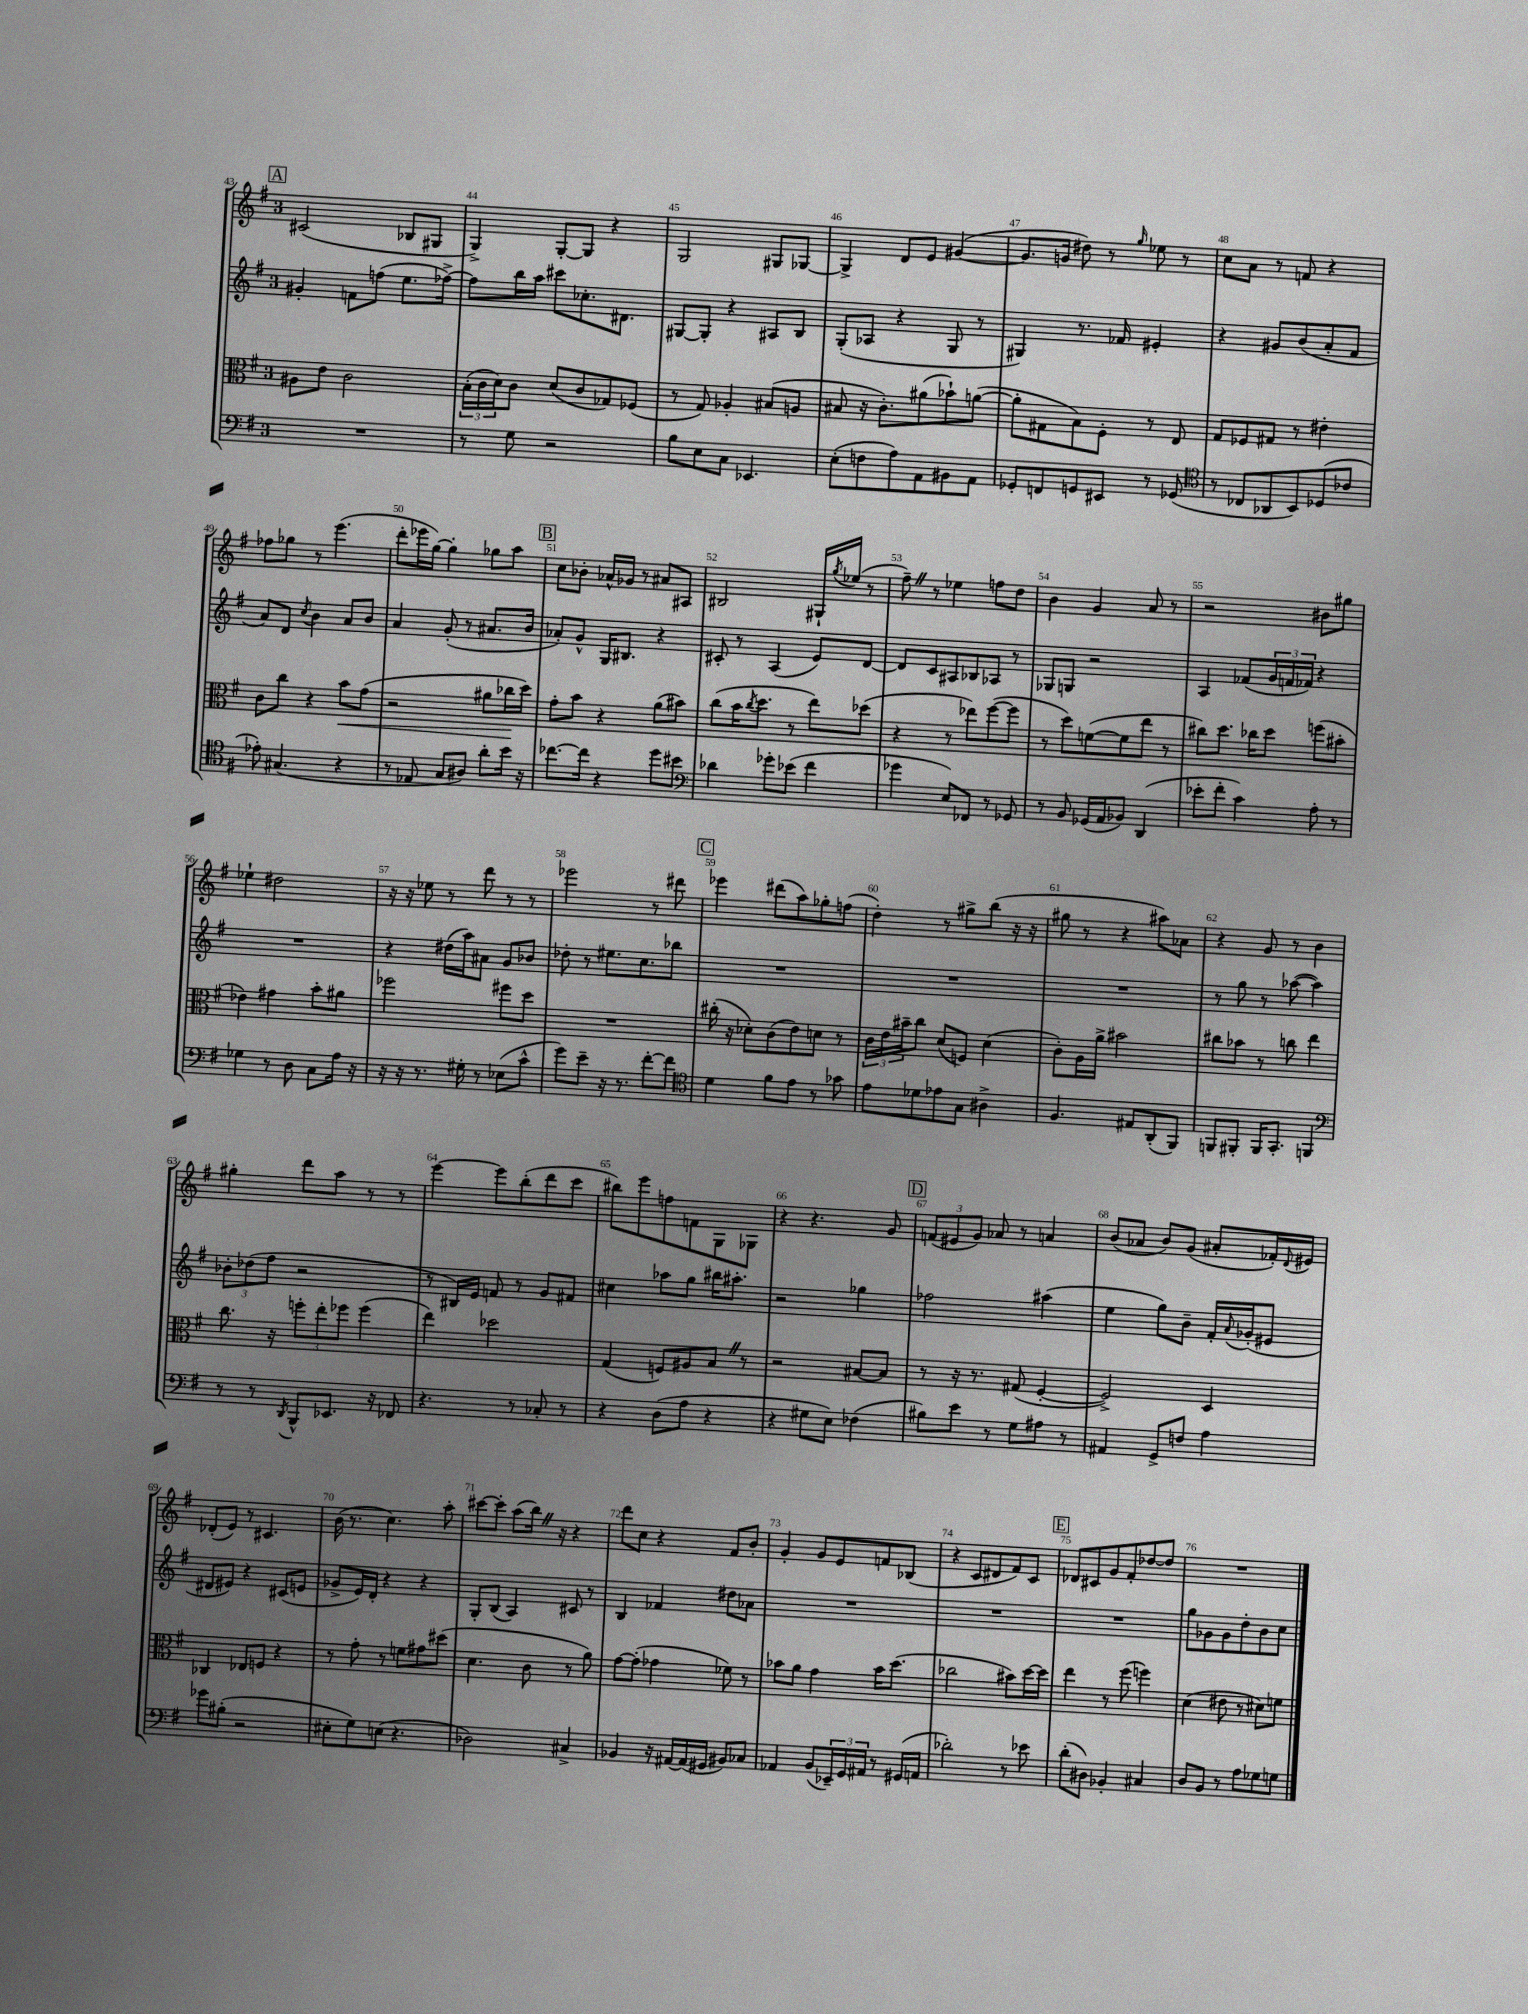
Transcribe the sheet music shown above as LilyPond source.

<<
\new StaffGroup <<
\new Staff = "s0" {
    \clef treble \key g \major \once \override Staff.TimeSignature.style = #'single-digit \time 3/4
    \mark \markup { \box "A" } cis'2( bes8 gis8 |
    g4->) g8~-. g8 r4 |
    g2 gis8 ges8~ |
    ges4-> d'8 e'8 gis'4~( |
    gis'8. g'16 dis''8) r8 \grace { g''16 } ees''8 r8 |
    c''8 a'8 r8 f'8 r4 |
    fes''8 ges''8 r8 e'''4.( |
    d'''8-. ees'''16 g''16~) g''4-. ges''8 a''8 |
    \mark \markup { \box "B" } c''8 bes'8-. aes'16-^ ges'16 r8 ais'8 ais8 |
    bis2 gis16-! \acciaccatura { g''8 } ees''16( r8 |
    fis''8--) \once \override BreathingSign.text = \markup { \musicglyph "scripts.caesura.straight" } \breathe r8 ees''4 f''8 d''8 |
    b'4 g'4 a'8 r8 |
    r2 bis'8 gis''8 |
    ees''4-! dis''2 |
    r16 r16 ees''8 r8 d'''8 r8 r8 |
    ees'''2 r8 dis'''8 |
    \mark \markup { \box "C" } ees'''4 dis'''8( a''8) ges''8-. f''8( |
    d''4-.) r8 gis''8-> b''8( r16 r16 |
    gis''8 r8 r4 ais''8) aes'8 |
    r4 g'8 r8 b'4 |
    gis''4-. d'''8 a''8 r8 r8 |
    e'''4~ e'''8 b''8-.( d'''8 c'''8 |
    bis''8) e'''8 f''8 f'8 g8 ges8 |
    r4 r4. g'8 |
    \mark \markup { \box "D" } \tuplet 3/2 { f'8( eis'8 g'8) } aes'8 r8 a'4 |
    b'8( aes'8 b'8) g'8( ais'8-. fes'16-.) \appoggiatura { d'8 } eis'16 |
    des'8-.( e'8) r8 cis'4. |
    b'16( r8. c''4.) a''8-. |
    cis'''8~ cis'''8-. a''8( b''16) \once \override BreathingSign.text = \markup { \musicglyph "scripts.caesura.straight" } \breathe r16 r4 |
    d'''8 c''8 r4 fis'8 b'8-. |
    g'4-. g'8 e'8 f'8 bes8( |
    r4 c'8 dis'8 fis'8) c'8 |
    \mark \markup { \box "E" } des'8 cis'8 g'8 fis'8-. des''8~ des''8 |
    R2. \bar "|." |
}
\new Staff = "s1" {
    \clef treble \key g \major \once \override Staff.TimeSignature.style = #'single-digit \time 3/4
    \mark \markup { \box "A" } gis'4-. f'8 f''8( e''8. fes''16~->) |
    fes''8 b''16 a''16 cis'''8 ces''8.-. dis'8. |
    gis8~ gis8-. r4 ais8 b8 |
    g8-.( aes8 r4 g8 r8 |
    gis4) r8. fes'16 eis'4-. |
    r4 gis'8 b'8( a'8-. fis'8 |
    a'8) d'8 \acciaccatura { c''8 } b'4 a'8 b'8 |
    a'4 g'8-.( r8 ais'8. b'16 |
    \mark \markup { \box "B" } aes'8-.) g'8-^ g16 bis8. r4 |
    cis'8-. r8 a4( e'8) d'8~ |
    d'8 c'8 ais8 bes8 aes8 r8 |
    ges8 g8 r2 |
    a4 fes'8( \tuplet 3/2 { g'16 f'16 fes'16) } r4 |
    R2. |
    r4 dis''16( a''16) ais'8 g'8 bes'8 |
    des''8-. r8 eis''8. c''8. bes''8 |
    \mark \markup { \box "C" } R2. |
    R2. |
    R2. |
    r8 g''8 r8 aes''8~( aes''4) |
    \tuplet 3/2 { bes'8-. des''8( fis''8 } r2 |
    r8 bis16) e'16 f'8 r8 g'8 fis'8 |
    cis''4 aes''8 g''8 bis''16 ais''8.-. |
    r2 ges''4 |
    \mark \markup { \box "D" } fes''2 ais''4( |
    e''4 g''8) b'8-- fis'16-. \appoggiatura { a'8 } ges'16-.( eis'8 |
    dis'8 eis'8) r4 cis'8( e'8 |
    ges'8-> e'16) d'16-. r4 r4 |
    g8-. b8( a4) cis'8 r8 |
    b4 fes'4 dis''8 aes'8 |
    R2. |
    R2. |
    \mark \markup { \box "E" } R2. |
    g''8 ges'8 ges'8 d''8-. b'8 c''8 \bar "|." |
}
\new Staff = "s2" {
    \clef alto \key g \major \once \override Staff.TimeSignature.style = #'single-digit \time 3/4
    \mark \markup { \box "A" } ais8 e'8 c'2 |
    \tuplet 3/2 { b16-.( c'16 d'16) } c'8 d'8( c'8 ges8) fes8( |
    r8 g8) aes4-. bis8( a8 |
    bis8 r16 c'8.-.) ais'8( bes'8-!) a'8~( |
    a'8-. gis8 b8) fis8-. r8 e8 |
    g8 fes8 gis8 r8 eis'4-. |
    c'8 c''8 r4 b'8\< g'8( |
    r2 ais'8 ces''16\! d''16) |
    \mark \markup { \box "B" } g'8-. b'8 r4 a'8( bis'8) |
    c''8( b'16 \acciaccatura { c''8 } d''8. r8 e''8) des''8( |
    r4 r8 ees''8) fis''8~( fis''8 |
    r8 d''8) f'8~( f'8 e''8 r8 |
    cis''8) d''8. ces''16 d''8 f''8( bis'8-. |
    ees'4) gis'4 b'8-. ais'8 |
    fes''2 fis''8 d''8 |
    R2. |
    \mark \markup { \box "C" } cis''16-.( r16 des'8-.) c'8( e'8) d'8 r8 |
    \tuplet 3/2 { c'16 e'16 bis'16-- } c''8 d'8( f8) d'4( |
    c'8-.) a16 a'16-> bis'2 |
    cis''8 bes'8 r8 c''8 e''4 |
    c''8. r16 \tuplet 3/2 { f''8-. e''8-. fes''8 } fes''4( |
    e''4) des''2 |
    g4( f8) ais8 b8 \once \override BreathingSign.text = \markup { \musicglyph "scripts.caesura.straight" } \breathe r8 |
    r2 bis8~ bis8 |
    \mark \markup { \box "D" } r8 r16 r8. gis8( fis4~-. |
    fis2->) d4 |
    ces4 ees8 f8 r4 |
    r8 g'8-. r8 f'8 gis'8 dis''8( |
    d'4. c'8 r8 a'8) |
    g'8~ g'8-.( ges'4 fes'8) r8 |
    bes'8 a'8 g'4 bes'16 d''8.( |
    ces''2 bis'8) d''16~ d''16 |
    \mark \markup { \box "E" } e''4 r8 fis''8( f''4) |
    d'4( eis'8 r8 dis'8) f'8 \bar "|." |
}
\new Staff = "s3" {
    \clef bass \key g \major \once \override Staff.TimeSignature.style = #'single-digit \time 3/4
    \mark \markup { \box "A" } R2. |
    r8 g8 r2 |
    b8 e8 c8 ees,4. |
    e8-.( f8 a8) a,8 bis,8 a,8 |
    ges,8-. f,8 g,8 eis,8 r8 ges,8( |
    \clef tenor r8 ces8 aes,8 b,8) des8( ces'8 |
    ees'8-.) gis4.( r4 |
    r8 ees8 g8 ais8) a'8-. b'16 r16 |
    \mark \markup { \box "B" } ces''8.~ ces''16 r4 d''8 bis'8 |
    \clef bass des'4 ges'8-. ees'8( fis'4 |
    ges'4 e8) fes,8 r8 ges,8 |
    r8 b,8 ges,16( a,16 bes,8) d,4( |
    ees'8-. fis'8-. c'4) a8-. r8 |
    ges4 r8 d8 c8 a16 r16 |
    r16 r16 r8. gis16-. r8 ees8( c'8-^ |
    g'8) e'8-- r16 r8. fis'8~-. fis'8 |
    \mark \markup { \box "C" } \clef tenor d'4 fis'8 e'8 r8 ges'8 |
    e'8 des'8 ees'8 g8 ais4-> |
    fis4. eis8 a,8-.( fis,8) |
    f,8 fis,8-. fis,16 g,8.-. f,4 |
    \clef bass r8 r8 \acciaccatura { d,8 } b,,8-^ ees,8. r16 fes,8 |
    r4. r8 ces8-. r8 |
    r4 d8( a8 r4 |
    r4 gis8 e8) fes4( |
    \mark \markup { \box "D" } bis8) e'8 r8 g8 ais8 r8 |
    ais,4 g,8-> f8 a4 |
    ges'8 bis8-.( r2 |
    eis8-. g8) e8( r4. |
    des2) cis4-> |
    bes,4 r16 ais,16~ ais,16( gis,16 bis,8) ces8 |
    aes,4 b,8( \tuplet 3/2 { ees,16--) g,16 ais,16 } r8 gis,16( a,16 |
    des'2-.) r8 ees'8 |
    \mark \markup { \box "E" } d'8-.( dis8) bes,4-. cis4 |
    d8 b,8 r8 a8 ges8 g8 \bar "|." |
}
>>
>>
\layout { \context { \Score currentBarNumber = #43 \override BarNumber.break-visibility = ##(#f #t #t) barNumberVisibility = #all-bar-numbers-visible } }
